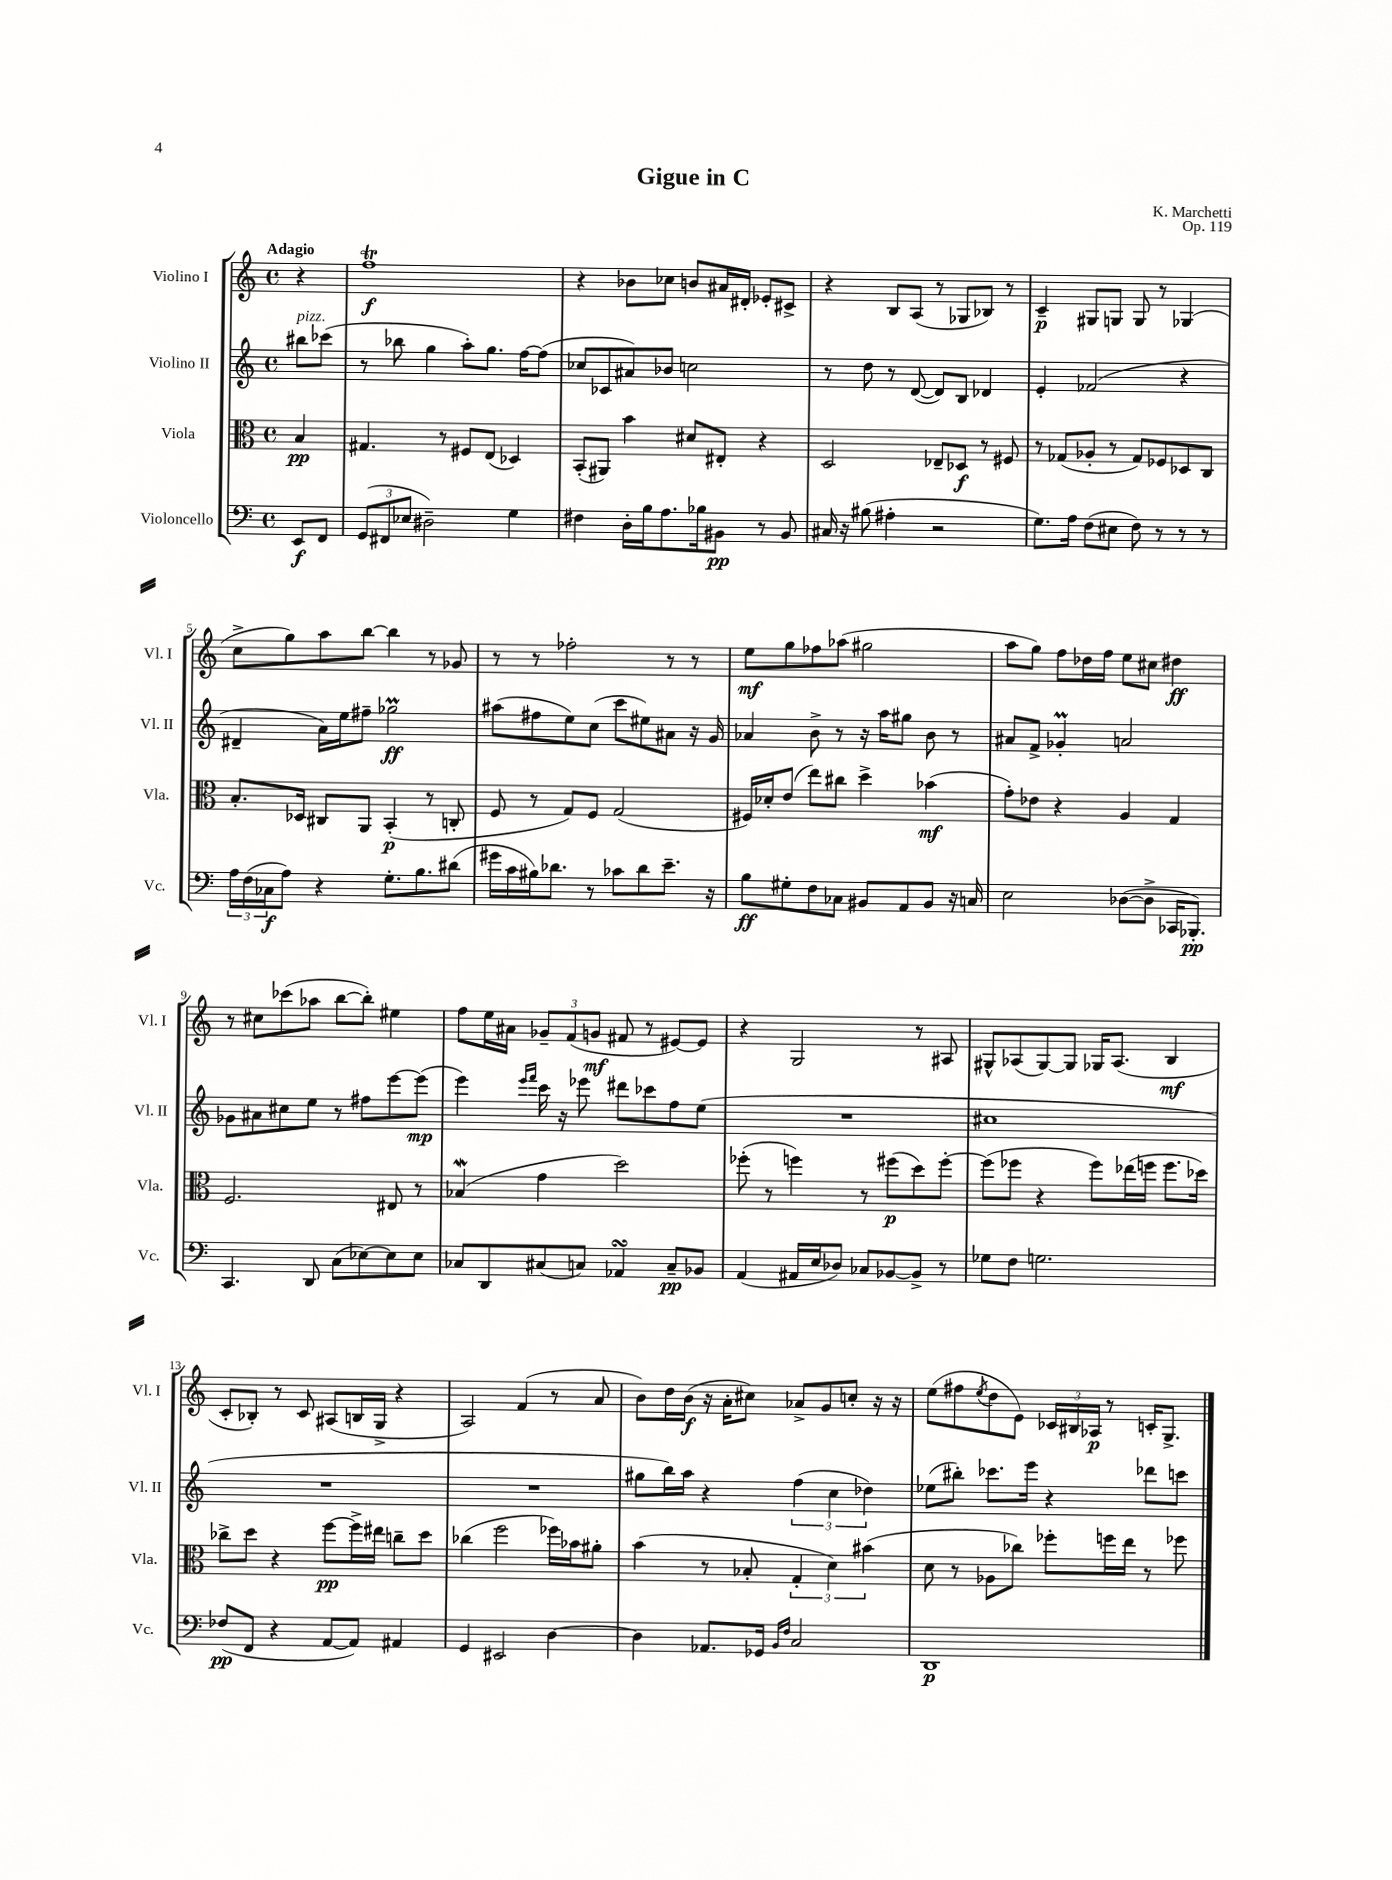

**kern	**dynam	**kern	**dynam	**kern	**dynam	**kern	**dynam
*part4	*part4	*part3	*part3	*part2	*part2	*part1	*part1
*staff4	*staff4	*staff3	*staff3	*staff2	*staff2	*staff1	*staff1
*I"Violoncello	*	*I"Viola	*	*I"Violino II	*	*I"Violino I	*
*I'Vc.	*	*I'Vla.	*	*I'Vl. II	*	*I'Vl. I	*
*clefF4	*	*clefC3	*	*clefG2	*	*clefG2	*
*k[]	*	*k[]	*	*k[]	*	*k[]	*
*M4/4	*	*M4/4	*	*M4/4	*	*M4/4	*
*met(c)	*	*met(c)	*	*met(c)	*	*met(c)	*
=	=	=	=	=	=	=	=
!	!	!	!	!	!	!LO:TX:a:B:t=Adagio	!
!	!	!	!	!LO:TX:a:i:t=pizz.	!	!	!
8EE/L	f	4B/	pp	8bb#X\L	.	4r	.
8FF/J	.	.	.	(8ccc-X\J	.	.	.
=1	=1	=1	=1	=1	=1	=1	=1
(12GG/L	.	4.G#X/	.	8r	.	1ffT	f
12FF#X/	.	.	.	.	.	.	.
.	.	.	.	8bb-X\	.	.	.
12E-X/J	.	.	.	.	.	.	.
2D#X~\)	.	.	.	4gg\	.	.	.
.	.	8r	.	.	.	.	.
.	.	8F#X/L	.	8aa'\L)	.	.	.
.	.	(8E/J	.	8.gg\J	.	.	.
4G\	.	4D-X/)	.	.	.	.	.
.	.	.	.	[16ff\KL	.	.	.
.	.	.	.	(8ff\J]	.	.	.
=2	=2	=2	=2	=2	=2	=2	=2
4F#X\	.	(8BB'/L	.	8cc-X/L	.	4r	.
.	.	8AA#X/J)	.	8c-X/	.	.	.
16D'\LL	.	4b\	.	8a#X/)	.	8b-X\L	.
16B\J	.	.	.	.	.	.	.
8.A\	.	.	.	8b-X/J	.	8cc-X\J	.
.	.	8d#X/L	.	2ccn\	.	8bn/L	.
16B-X\k	.	.	.	.	.	.	.
8BB#X\J	pp	8E#X'/J	.	.	.	16a#X/L	.
.	.	.	.	.	.	16d#X'/JJ	.
8r	.	4r	.	.	.	8e-X'/L	.
8BB#/	.	.	.	.	.	8c#X^/J	.
=3	=3	=3	=3	=3	=3	=3	=3
16C#X/	.	2D/	.	8r	.	4r	.
16r	.	.	.	.	.	.	.
(8B#X\	.	.	.	8dd\	.	.	.
4A#X'\	.	.	.	8r	.	8B/L	.
.	.	.	.	([8d/	.	(8A/J	.
2r	.	8E-X~/L	.	8d/L])	.	8r	.
.	.	8D-X/J	f	8B/J	.	8G-X/L	.
.	.	8r	.	4d-X/	.	8B-X/J)	.
.	.	8F#X/	.	.	.	8r	.
=4	=4	=4	=4	=4	=4	=4	=4
8.G\L)	.	8r	.	4e'/	.	4c~/	p
.	.	(8G-X/L	.	.	.	.	.
16A\Jk	.	.	.	.	.	.	.
(8F\L	.	8A-X'/J	.	(2f-X/	.	8G#X/L	.
8E#X\J	.	8r	.	.	.	8Gn/J	.
8F\)	.	8G-/L)	.	.	.	8G/	.
8r	.	8F-X/	.	.	.	8r	.
8r	.	8D-X/	.	4r	.	(4G-X/	.
8r	.	8C/J	.	.	.	.	.
!!LO:LB:g=z
=5	=5	=5	=5	=5	=5	=5	=5
24A\LL	.	8.B'/L	.	4d#X~/	.	8cc^\L	.
(24F\	.	.	.	.	.	.	.
24C-X\J	f	.	.	.	.	.	.
8A\J)	.	.	.	.	.	8gg\)	.
.	.	16D-X/Jk	.	.	.	.	.
4r	.	8C#X/L	.	16a\LL)	.	8aa\	.
.	.	.	.	16ee\J	.	.	.
.	.	8AA/J	.	8ff#X~\J	.	[8bb\J	.
8.G'\L	.	(4BB'/	p	2gg-XM\	ff	4bb\]	.
8.B\	.	.	.	.	.	.	.
.	.	8r	.	.	.	8r	.
(8d#X\J	.	8Cn'/	.	.	.	8g-X/	.
=6	=6	=6	=6	=6	=6	=6	=6
16g#X\LL	.	8F/	.	(8aa#X\L	.	8r	.
16c\	.	.	.	.	.	.	.
16B#X\J)	.	8r	.	8ff#X\	.	8r	.
8.d-X\J	.	.	.	.	.	.	.
.	.	8G/L)	.	8ee\)	.	2ff-X'\	.
8r	.	8F/J	.	(8cc\J	.	.	.
8c-X\L	.	(2G/	.	8ccc\L	.	.	.
8d-\	.	.	.	8ee#X\)	.	.	.
8.e~\J	.	.	.	8a#X\J	.	8r	.
.	.	.	.	16r	.	8r	.
16r	.	.	.	16g/	.	.	.
=7	=7	=7	=7	=7	=7	=7	=7
8B\L	ff	16F#X/LL)	.	4a-X/	.	8ee\L	mf
.	.	16d-X'/J	.	.	.	.	.
8G#X'\	.	(8e/J	.	.	.	8gg\	.
8F\	.	8ee\L)	.	8b^\	.	8ff-X\	.
8C-X\J	.	8cc#X\J	.	8r	.	(8aa-X\J	.
8BB#X/L	.	4dd^\	.	16r	.	2gg#X\	.
.	.	.	.	16aa\KL	.	.	.
8AA/	.	.	.	8gg#X\J	.	.	.
8BB#/J	.	(4b-X\	mf	8b\	.	.	.
16r	.	.	.	8r	.	.	.
16Cn/	.	.	.	.	.	.	.
=8	=8	=8	=8	=8	=8	=8	=8
2E\	.	8g'\L)	.	8a#X/L	.	8aa\L	.
.	.	8e-X\J	.	8f^/J	.	8gg\J)	.
.	.	4r	.	4g-XM'/	.	8ff\L	.
.	.	.	.	.	.	16dd-X\L	.
.	.	.	.	.	.	16ff\JJ	.
([8D-X\L	.	4A/	.	2an/	.	8ee\L	.
8D-^\J]	.	.	.	.	.	8cc#X\J	.
16CC-X/KL	.	4G/	.	.	.	4dd#X\	ff
8.BBB-X'/J)	pp	.	.	.	.	.	.
!!LO:LB:g=z
=9	=9	=9	=9	=9	=9	=9	=9
4.CC/	.	2.F/	.	8g-X\L	.	8r	.
.	.	.	.	8a#X\	.	8cc#X\L	.
.	.	.	.	8cc#X\	.	(8ccc-X\	.
8DD/	.	.	.	8ee\J	.	8aa-X\J	.
(8C\L	.	.	.	8r	.	[8bb\L	.
[8E-X\)	.	.	.	8ff#X\L	.	8bb'\J])	.
8E-\]	.	8E#X/	.	[8eee\	.	4ee#X\	.
8E-\J	.	8r	.	(8eee\J]	mp	.	.
=10	=10	=10	=10	=10	=10	=10	=10
8C-X/L	.	(4B-Xw/	.	4eee\)	.	8ff\L	.
8DD/	.	.	.	.	.	16ee\L	.
.	.	.	.	.	.	16a#X\JJ	.
.	.	.	.	16qqeee/LL	.	.	.
.	.	.	.	16qqfff/JJ	.	.	.
(8C#X/	.	4g\	.	16ccc\	.	12g-X~/L	.
.	.	.	.	16r	.	.	.
.	.	.	.	.	.	(12f/	.
8Cn/J)	.	.	.	8eee-X\	.	.	.
.	.	.	.	.	.	12gn/J	mf
4AA-XsSSs/	.	2dd\)	.	8ddd#X\L	.	8f#X/	.
.	.	.	.	8ccc-X\	.	8r	.
8C~/L	pp	.	.	8ff\	.	[8e#X/L)	.
8BB-X/J	.	.	.	(8ee\J	.	8e#/J]	.
=11	=11	=11	=11	=11	=11	=11	=11
(4AA/	.	(8ff-X'\	.	1r	.	4r	.
.	.	8r	.	.	.	.	.
16AA#X/LL	.	4ffn\)	.	.	.	2G/	.
16E/J	.	.	.	.	.	.	.
8D-X/J)	.	.	.	.	.	.	.
8C-X/L	.	8r	.	.	.	.	.
[8BB-X/	.	(8ff#X\L	p	.	.	.	.
8BB-^/J]	.	8dd\)	.	.	.	8r	.
8r	.	[8ff#'\J	.	.	.	8A#X/	.
=12	=12	=12	=12	=12	=12	=12	=12
8G-X\L	.	(8ff#\L]	.	1cc#X	.	8G#X^^/L	.
8F\J	.	8ff-X\J	.	.	.	(8A-X/	.
2.Gn\	.	4r	.	.	.	[8G#/)	.
.	.	.	.	.	.	8G#/J]	.
.	.	8ff-\L)	.	.	.	16G-X/KL	.
.	.	.	.	.	.	(8.A-/J	.
.	.	(16ee-X\L	.	.	.	.	.
.	.	16ffn\JJ	.	.	.	.	.
.	.	8.ff\L	.	.	.	4B/	mf
.	.	16dd-X\Jk)	.	.	.	.	.
!!LO:LB:g=z
=13	=13	=13	=13	=13	=13	=13	=13
(8F-X/L	pp	8cc-X^\L	.	1r	.	8c'/L	.
8FF/J	.	8dd\J	.	.	.	8B-X'/J)	.
4r	.	4r	.	.	.	8r	.
.	.	.	.	.	.	8c/	.
[8AA/L	.	[8ff\L	pp	.	.	(8A#X/L	.
8AA/J])	.	16ff^\L]	.	.	.	16Bn/L	.
.	.	16ee#X\JJ	.	.	.	16G^/JJ	.
4AA#X/	.	8ccn~\L	.	.	.	4r	.
.	.	8dd\J	.	.	.	.	.
=14	=14	=14	=14	=14	=14	=14	=14
4GG/	.	(4cc-X\	.	1r	.	2A/)	.
2EE#X/	.	2ff\	.	.	.	.	.
.	.	.	.	.	.	(4f/	.
[4D\	.	16ff-X\LL)	.	.	.	8r	.
.	.	16b-X\J	.	.	.	.	.
.	.	8a#X'\J	.	.	.	8a/	.
=15	=15	=15	=15	=15	=15	=15	=15
4D\]	.	(4b\	.	8gg#X\L	.	8b\L)	.
.	.	.	.	16bb\L)	.	16dd\L	.
.	.	.	.	16aa\JJ	.	(16b\JJ	f
8.AA-X/L	.	8r	.	4r	.	16r	.
.	.	.	.	.	.	16a'\KL	.
.	.	8B-X'/	.	.	.	8cc#X\J)	.
16GG-X/Jk	.	.	.	.	.	.	.
16qqBB/LL	.	.	.	.	.	.	.
16qqF/JJ	.	.	.	.	.	.	.
2C/	.	6G'/	.	(6ff\	.	8a-X^/L	.
.	.	.	.	.	.	8g/	.
.	.	6d\)	.	6cc\	.	.	.
.	.	.	.	.	.	8ccn'/J	.
.	.	(6b#X\	.	6dd-X\)	.	.	.
.	.	.	.	.	.	16r	.
.	.	.	.	.	.	16r	.
=16	=16	=16	=16	=16	=16	=16	=16
1DD	p	8d\	.	(8ee-X\L	.	(8ee\L	.
.	.	8r	.	8bb#X'\J)	.	8ff#X\	.
.	.	.	.	.	.	8qee/	.
.	.	8A-X\L	.	8.ccc-X\L	.	8dd\	.
.	.	8cc-X\J)	.	.	.	8e\J)	.
.	.	.	.	16eee\Jk	.	.	.
.	.	8ff-X'\L	.	4r	.	24c-X/LL	.
.	.	.	.	.	.	24B#X/	.
.	.	.	.	.	.	24A-X/JJ	p
.	.	16ffn\L	.	.	.	8r	.
.	.	16ee\JJ	.	.	.	.	.
.	.	8r	.	8ddd-X\L	.	16cn'/KL	.
.	.	.	.	.	.	8.G^/J	.
.	.	8ff-X\	.	8cccn\J	.	.	.
==	==	==	==	==	==	==	==
*-	*-	*-	*-	*-	*-	*-	*-
